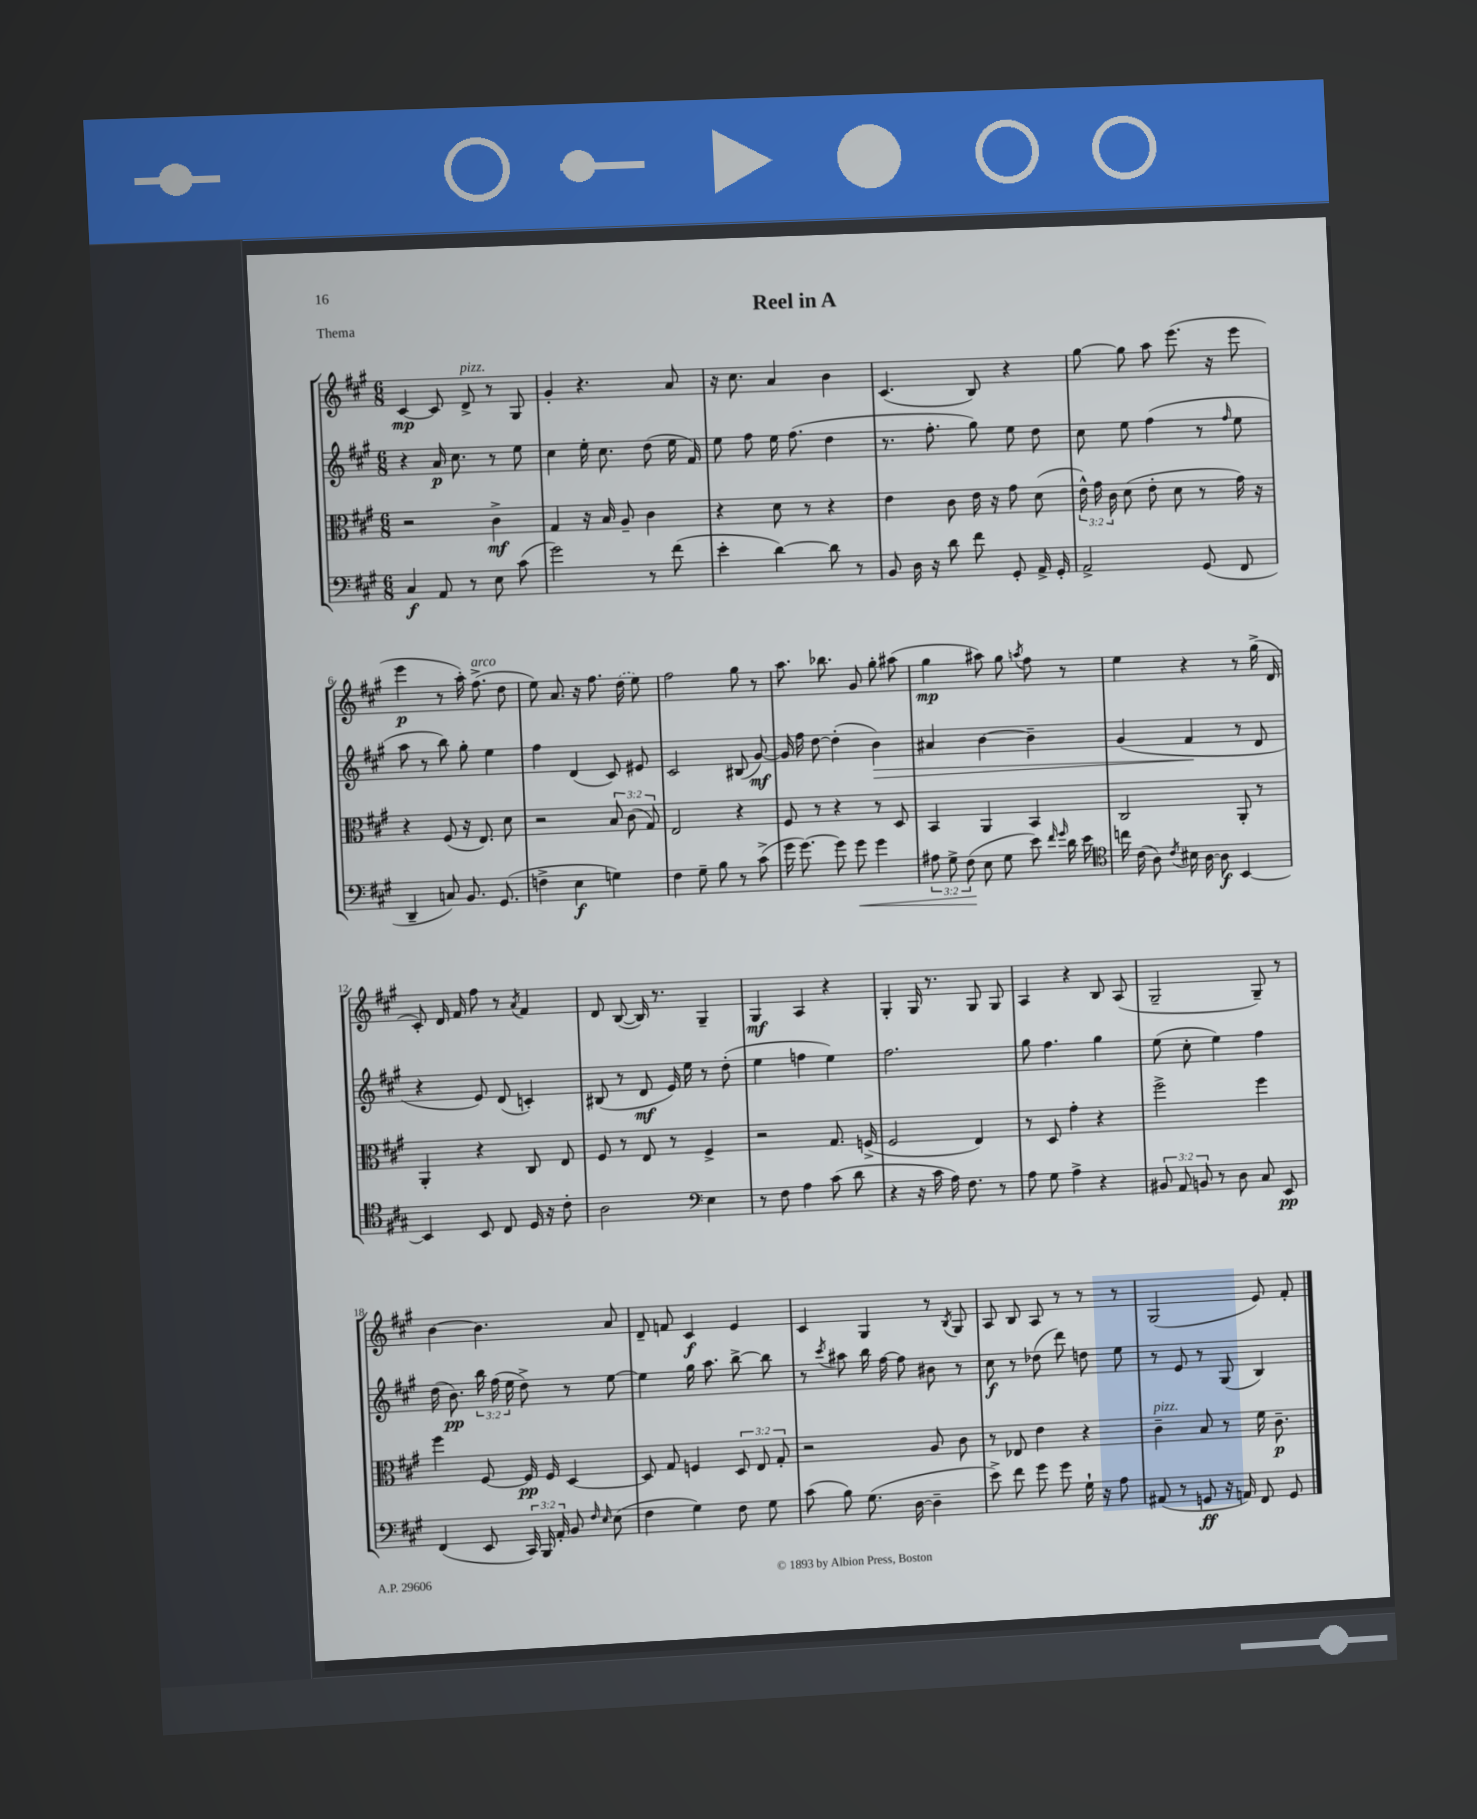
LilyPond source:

\header { title = "Reel in A" piece = "Thema" }
<<
\new StaffGroup <<
\new Staff = "s0" {
    \clef treble \key a \major \numericTimeSignature \time 6/8
    \autoBeamOff cis'4~\mp cis'8 d'8->^\markup { \italic "pizz." } r8 gis8 |
    gis'4-. r4. a'8 |
    r16 cis''8. a'4 b'4 |
    cis'4.( b8) r4 |
    gis''8~ gis''8 a''8 e'''8.( r16 e'''8 |
    e'''4\p r8 a''16-.) fis''8.->^\markup { \italic "arco" }( d''8 |
    e''8) a'8. r16 fis''8. \once \slurDashed d''16( e''8) |
    fis''2 gis''8 r8 |
    a''8. bes''8. gis'8 gis''8-. ais''8( |
    gis''4\mp ais''8) gis''8 \acciaccatura { a''8 } fis''8 r8 |
    e''4 r4 r8 gis''16->( d'16 |
    cis'8-.) d'16 fis'16 fis''8 r8 \acciaccatura { a'8 } fis'4 |
    d'8 b8~( b16) r8. gis4-- |
    gis4\mf a4 r4 |
    gis4-. gis16 r8. gis8 gis8 |
    a4 r4 b8 a8( |
    gis2-- gis8--) r8 |
    b'4~ b'4. a'8 |
    d'8-- f'8 cis'4\f e'4 |
    cis'4 gis4 r8 \acciaccatura { b8 } gis8 |
    a8 b8 a8 r8 r8 r8 |
    gis2( e'8) fis'8-. \bar "|." |
}
\new Staff = "s1" {
    \clef treble \key a \major \numericTimeSignature \time 6/8 \override Staff.TupletNumber.text = #tuplet-number::calc-fraction-text
    \autoBeamOff r4 a'16\p cis''8. r8 e''8 |
    cis''4 e''16-. cis''8. d''8( e''16 fis'16) |
    e''8 fis''8 e''16 fis''8.( d''4 |
    r8. fis''8.-. gis''8) e''8 d''8 |
    cis''8 e''8 fis''4( r8 \grace { fis''16 } e''8 |
    a''8 r8 b''8) gis''8-. e''4 |
    fis''4 d'4( cis'8) eis'8 |
    cis'2 bis8( gis'8~\mf) |
    gis'16 fis''16 d''8~ d''4-.( b'4\>) |
    ais'4 b'4~ b'4-- |
    gis'4( fis'4\! r8 d'8 |
    r4 e'8) d'8( c'4-.) |
    bis8( r8 d'8\mf e'16) e''16 r8 d''8-.( |
    e''4 f''4 e''4) |
    fis''2. |
    gis''8 fis''4. gis''4 |
    e''8( cis''8-. e''4) fis''4 |
    d''16( b'8.\pp) \tuplet 3/2 { b''16 fis''16( e''16 } d''8->) r8 e''8~ |
    e''4 gis''16 a''8. b''8~-> b''8 |
    r8 \acciaccatura { cis'''8 } ais''8 b''16 fis''16~ fis''8 bis'8 r8 |
    cis''8\f r8 des''8( d'''8) d''8 e''8 |
    r8 e'8 r8 gis8( b4) \bar "|." |
}
\new Staff = "s2" {
    \clef alto \key a \major \numericTimeSignature \time 6/8 \override Staff.TupletNumber.text = #tuplet-number::calc-fraction-text
    \autoBeamOff r2 cis'4->\mf |
    gis4 r16 b16 a8-- cis'4 |
    r4 d'8 r8 r4 |
    e'4 cis'8 e'16 r16 gis'8 d'8( |
    \tuplet 3/2 { e'16-^) gis'16 cis'16 } d'8( e'8-. d'8 r8 gis'16) r16 |
    r4 fis8( r16 e8.) d'8 |
    r2 \tuplet 3/2 { b8 cis'8( gis8) } |
    e2 r4 |
    fis8 r8 r4 r8 d8 |
    b,4 a,4 b,4 |
    cis2 a,8-. r8 |
    a,4-. r4 cis8 e8 |
    fis8 r8 e8 r8 fis4-> |
    r2 gis8. f16->( |
    fis2 e4) |
    r8 d8 gis'4-. r4 |
    fis''2-> fis''4 |
    fis''4 fis8~ fis16\pp fis16 d4~ |
    d8 gis8 f4 \tuplet 3/2 { d8 e8 gis8-. } |
    r2 a8 cis'8 |
    r8 ees8 e'4 r4 |
    cis'4--^\markup { \italic "pizz." } b8 r8 fis'16 cis'8.--\p \bar "|." |
}
\new Staff = "s3" {
    \clef bass \key a \major \numericTimeSignature \time 6/8 \override Staff.TupletNumber.text = #tuplet-number::calc-fraction-text
    \autoBeamOff cis4\f a,8 r8 e8 cis'8( |
    gis'2) r8 fis'8( |
    e'4-. d'4~) d'8 r8 |
    b,8 d16 r16 d'8 fis'8 gis,8-. a,16-> gis,16-. |
    a,2-> gis,8( fis,8 |
    d,4-- c8) b,8. gis,8.( |
    f4-> e4\f g4) |
    fis4 gis8-- b8 r8 cis'8->( |
    gis'16 gis'8.~) gis'8 gis'8\< gis'4 |
    \tuplet 3/2 { ais8 gis8-> fis8\!( } e8 gis8 e'8) \grace { fis'16 gis'16 } d'16 e'16 |
    \clef tenor c''16 cis'16( a8) \acciaccatura { cis'8 } bis16 a16~ a8\f b,4~ |
    b,4 b,8 cis8 d16 r16 cis'8-. |
    a2 \clef bass e4 |
    r8 fis8 a4 cis'8( d'8 |
    r4 r16 cis'16 a16) fis8. r8 |
    a8 gis8 a4-> r4 |
    \tuplet 3/2 { bis,8 a,8 b,8 } r8 d8 cis8 e,8\pp |
    fis,4( e,8 \tuplet 3/2 { cis,16) b,,16 a,16-. } b,8 \grace { fis16 e16 } e8( |
    fis4 gis4) fis8 gis8 |
    cis'8( b8) gis8.( d16~ d4-- |
    e'8->) fis'8 gis'8 gis'8 gis16-! r16 a8 |
    ais,8( r8 g,8\ff r16 a,16) fis,8 g,8 \bar "|." |
}
>>
>>
